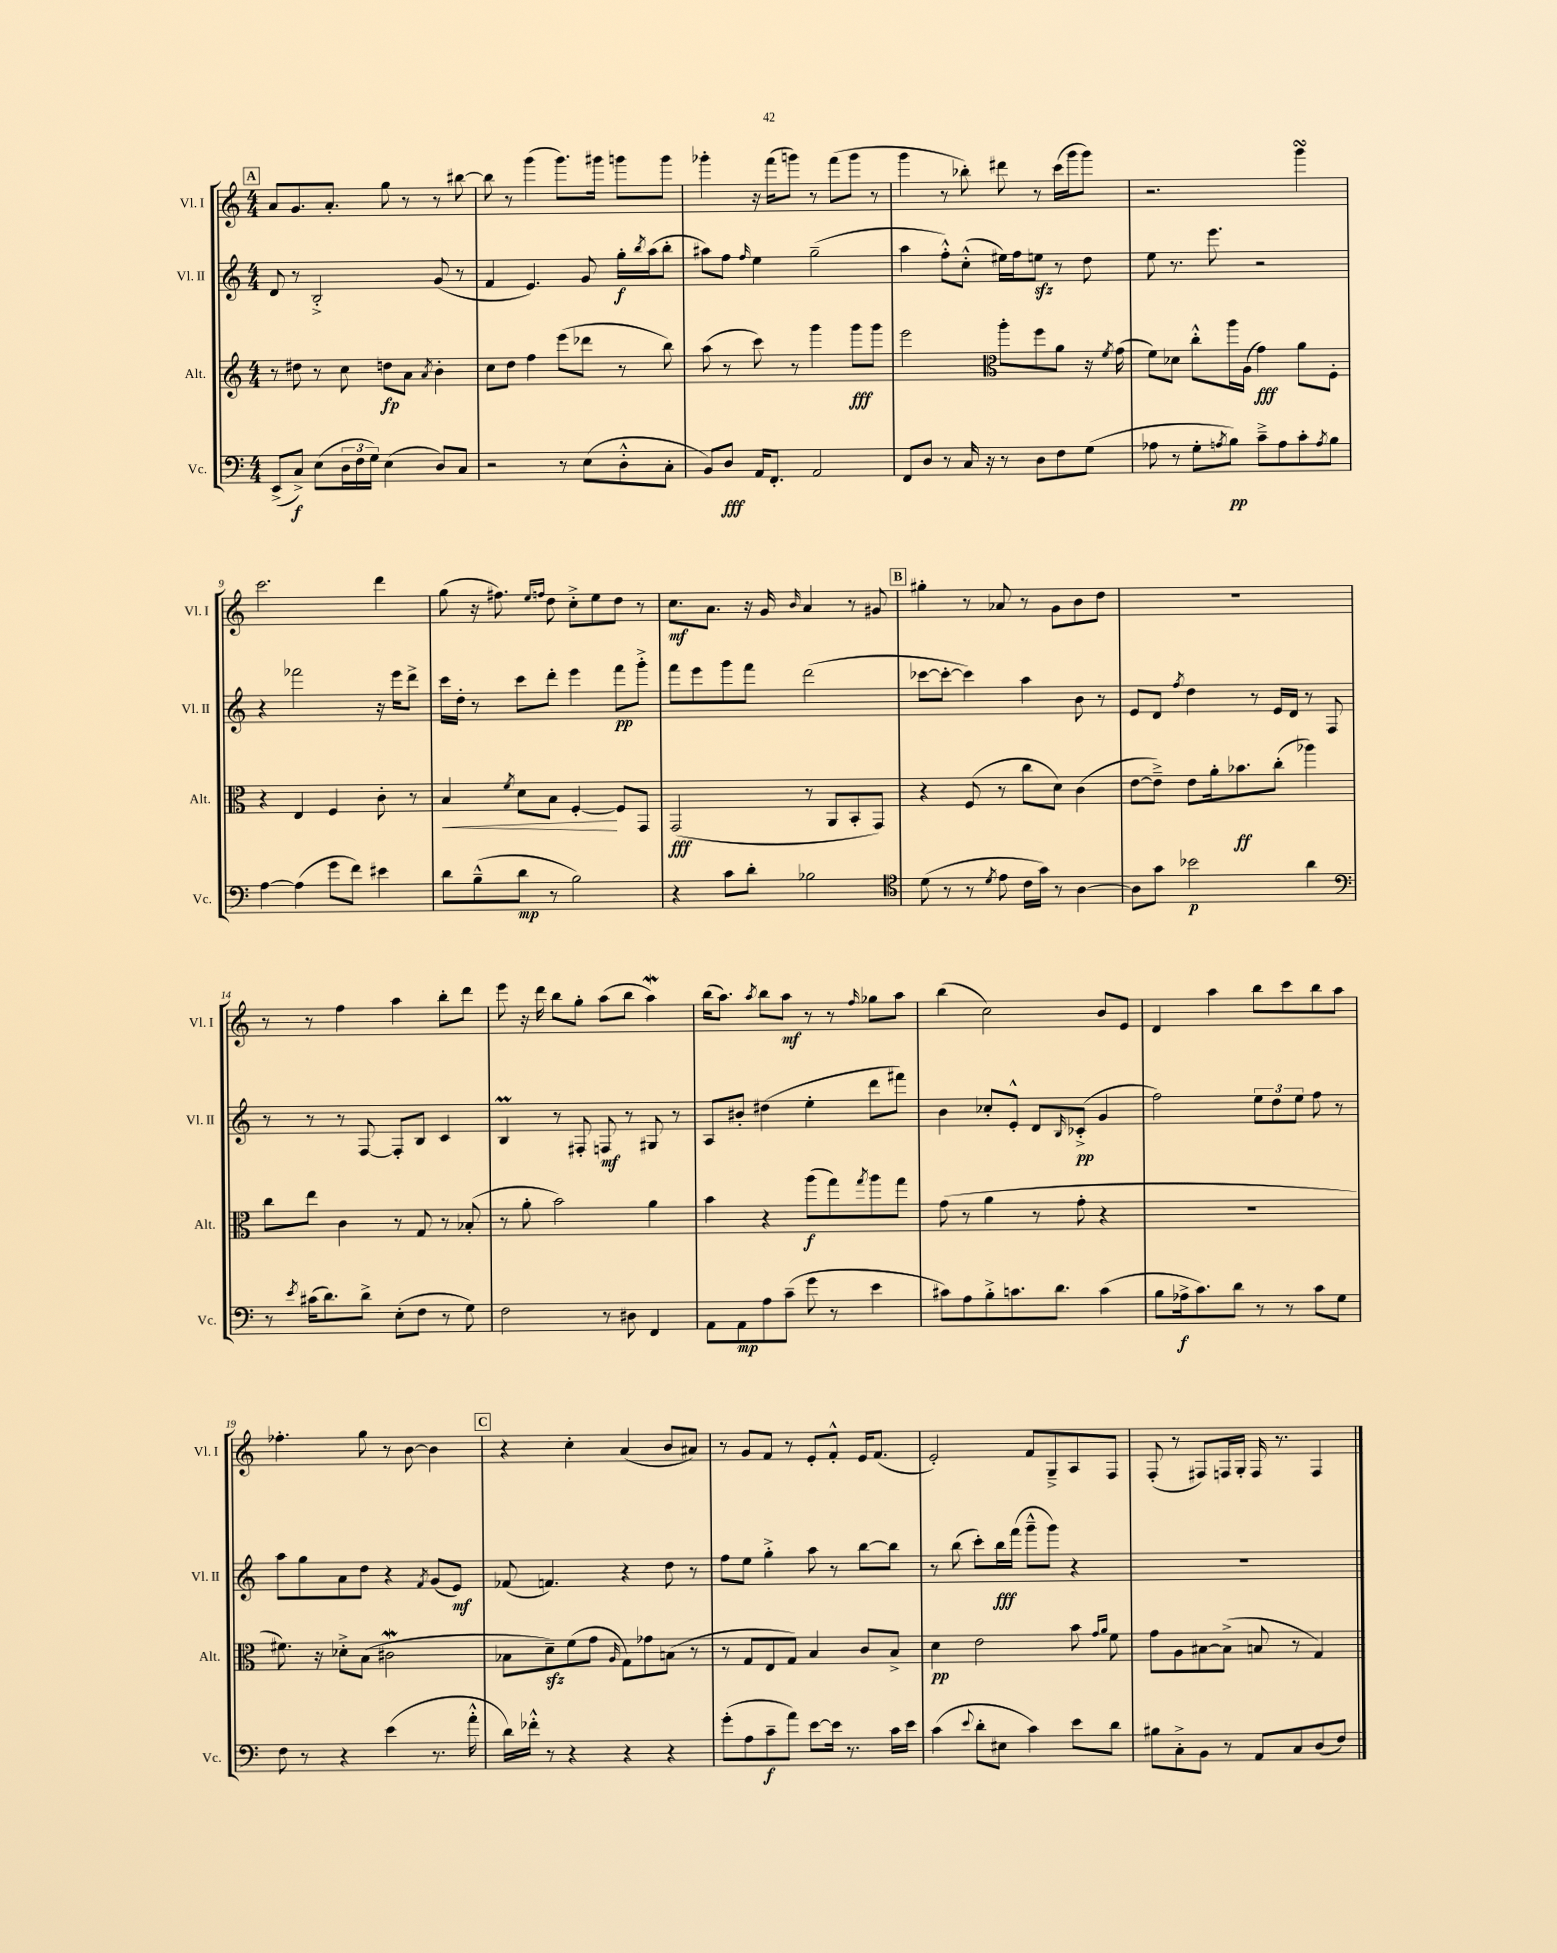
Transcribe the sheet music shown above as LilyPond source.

<<
\new StaffGroup <<
\new Staff = "s0" \with { instrumentName = "Vl. I" shortInstrumentName = "Vl. I" } {
    \clef treble \key c \major \numericTimeSignature \time 4/4
    \mark \markup { \box "A" } a'8 g'8. a'8.-. g''8 r8 r8 bis''8~ |
    bis''8 r8 g'''4( g'''8.) gis'''16 g'''8 g'''8 |
    ges'''4-. r16 f'''16( g'''8) r8 f'''8( g'''8 r8 |
    g'''4 r8 bes''8-.) dis'''8 r8 c'''16( g'''16 g'''8) |
    r2. g'''4\turn |
    c'''2. d'''4 |
    g''8( r16 fis''8.) \grace { e''16 f''16 } d''8 c''8-.-> e''8 d''8 r8 |
    c''8.\mf a'8. r16 g'16 \grace { b'16 } a'4 r8 gis'8 |
    \mark \markup { \box "B" } gis''4-. r8 aes'8 r8 g'8 b'8 d''8 |
    R1 |
    r8 r8 f''4 a''4 b''8-. d'''8 |
    e'''8 r16 d'''16 b''8 g''8-. a''8( b''8 a''4\mordent) |
    b''16( a''8.) \acciaccatura { a''8 } b''8 a''8\mf r8 r8 \grace { f''16 } ges''8 a''8 |
    b''4( c''2) b'8 e'8 |
    d'4 a''4 b''8 c'''8 b''8 a''8 |
    fes''4.-. g''8 r8 b'8~ b'4 |
    \mark \markup { \box "C" } r4 c''4-. a'4( b'8 ais'8) |
    r8 g'8 f'8 r8 e'8-. f'8-.-^ e'16 f'8.( |
    e'2-.) f'8 g8---> a8 f8 |
    f8-.( r8 fis8) f16 g16-. f16 r8. f4 \bar "|." |
}
\new Staff = "s1" \with { instrumentName = "Vl. II" shortInstrumentName = "Vl. II" } {
    \clef treble \key c \major \numericTimeSignature \time 4/4
    \mark \markup { \box "A" } d'8 r8 b2-.-> g'8( r8 |
    f'4 e'4.) g'8 g''16-.\f \acciaccatura { b''8 } a''16( b''8-. |
    ais''8) f''8 \grace { f''16 } e''4 g''2--( |
    a''4 f''8-.-^) c''8-.-^( eis''16) f''16 e''8\sfz r8 d''8 |
    e''8 r8. e'''8. r2 |
    r4 fes'''2 r16 e'''16 d'''8-> |
    c'''16 d''16-. r8 c'''8 d'''8-. e'''4 f'''8\pp g'''8-.-> |
    f'''8 e'''8 g'''8 f'''8 d'''2( |
    \mark \markup { \box "B" } ces'''8~ ces'''8~-. ces'''4) a''4 b'8 r8 |
    e'8 d'8 \acciaccatura { f''8 } d''4 r8 e'16 d'16 r8 f8 |
    r8 r8 r8 f8~ f8-. b8 c'4 |
    b4\prall r8 fis8-. f8\mf r8 gis8 r8 |
    a8 bis'8-. dis''4( e''4-. d'''8 fis'''8) |
    b'4 ces''8-. e'8-.-^ d'8 \grace { b16 } ces'8-.->\pp( g'4 |
    f''2) \tuplet 3/2 { e''8 d''8 e''8 } f''8 r8 |
    a''8 g''8 a'8 d''8 r4 \acciaccatura { f'8 } g'8( e'8\mf) |
    \mark \markup { \box "C" } fes'8( f'4.) r4 d''8 r8 |
    f''8 e''8 g''4-.-> a''8 r8 b''8~ b''8 |
    r8 b''8( c'''8-.) b''16\fff f'''16( g'''8---^ g'''8) r4 |
    R1 \bar "|." |
}
\new Staff = "s2" \with { instrumentName = "Alt." shortInstrumentName = "Alt." } {
    \clef treble \key c \major \numericTimeSignature \time 4/4
    \mark \markup { \box "A" } r8 dis''8 r8 c''8 d''8\fp a'8 \acciaccatura { a'8 } b'4-. |
    c''8 d''8 f''4 e'''8( des'''8 r8 b''8) |
    a''8( r8 c'''8) r8 g'''4 g'''8\fff g'''8 |
    e'''2 \clef alto a''8-. f''8 a'8 r16 \acciaccatura { f'8 } g'16( |
    f'8) des'8 c''8-.-^ a''16 a16( g'4\fff) a'8 f8-. |
    r4 e4 f4 c'8-. r8 |
    b4\< \acciaccatura { f'8 } d'8 b8 f4~-.\! f8 g,8 |
    g,2\fff( r8 a,8 b,8-. g,8) |
    \mark \markup { \box "B" } r4 f8( r8 c''8 d'8) c'4( |
    e'8~ e'8--->) e'8 a'16-. bes'8.\ff c''8-.( aes''4) |
    c''8 e''8 c'4 r8 g8 r8 bes8-.( |
    r8 a'8-. b'2) a'4 |
    b'4 r4 a''8\f( g''8) \acciaccatura { g''8 } a''8 g''8 |
    g'8( r8 a'4 r8 g'8-. r4 |
    R1 |
    fis'8.) r16 des'8-.-> b8( cis'2\mordent |
    \mark \markup { \box "C" } bes8 d'8--\sfz) f'8( g'8 \grace { a16 } g8) ges'8 b8( r8 |
    r8 g8 e8 g8) b4 c'8 b8-> |
    d'4\pp e'2 b'8 \grace { g'16 a'16 } f'8 |
    g'8 a8 bis8~ bis8->( b8 r8 g4) \bar "|." |
}
\new Staff = "s3" \with { instrumentName = "Vc." shortInstrumentName = "Vc." } {
    \clef bass \key c \major \numericTimeSignature \time 4/4
    \mark \markup { \box "A" } e,8->( c8->\f) e8( \tuplet 3/2 { d16 f16 g16) } e4( d8) c8 |
    r2 r8 e8( d8-.-^ c8-. |
    b,8) d8\fff a,16 f,8.-. a,2 |
    f,8 d8 r8 c16 r16 r8 d8 f8 g8( |
    aes8 r8 g8-. \acciaccatura { a8 } b8\pp) c'8---> a8 c'8-. \acciaccatura { a8 } b8 |
    a4~ a4( g'8 f'8) eis'4 |
    d'8 b8---^( d'8\mp r8 b2) |
    r4 c'8 d'8-. bes2 |
    \mark \markup { \box "B" } \clef tenor d'8( r8 r8 \acciaccatura { d'8 } e'8 c'16 g'16) r8 a4~ |
    a8 g'8 bes'2\p a'4 |
    \clef bass r8 \acciaccatura { e'8 } cis'16( d'8.) d'8-> e8-.( f8 r8 g8) |
    f2 r8 dis8 f,4 |
    a,8 a,8\mp a8 c'8--( g'8 r8 e'4 |
    cis'8) a8 b8-.-> c'8. d'8. c'4( |
    b8 aes16->\f c'8.) d'8 r8 r8 c'8 g8 |
    f8 r8 r4 e'4( r8. a'16-.-^ |
    \mark \markup { \box "C" } d'16) fes'16-.-^ r8 r4 r4 r4 |
    g'8-.( a8 c'8--\f a'8) e'8~ e'16 r8. c'16 e'16 |
    c'4( \appoggiatura { e'8 } d'8-. eis8 c'4) e'8 d'8 |
    bis8 c8-.-> b,8 r8 a,8 c8 d8( f8) \bar "|." |
}
>>
>>
\layout { \context { \Score currentBarNumber = #4 } }
